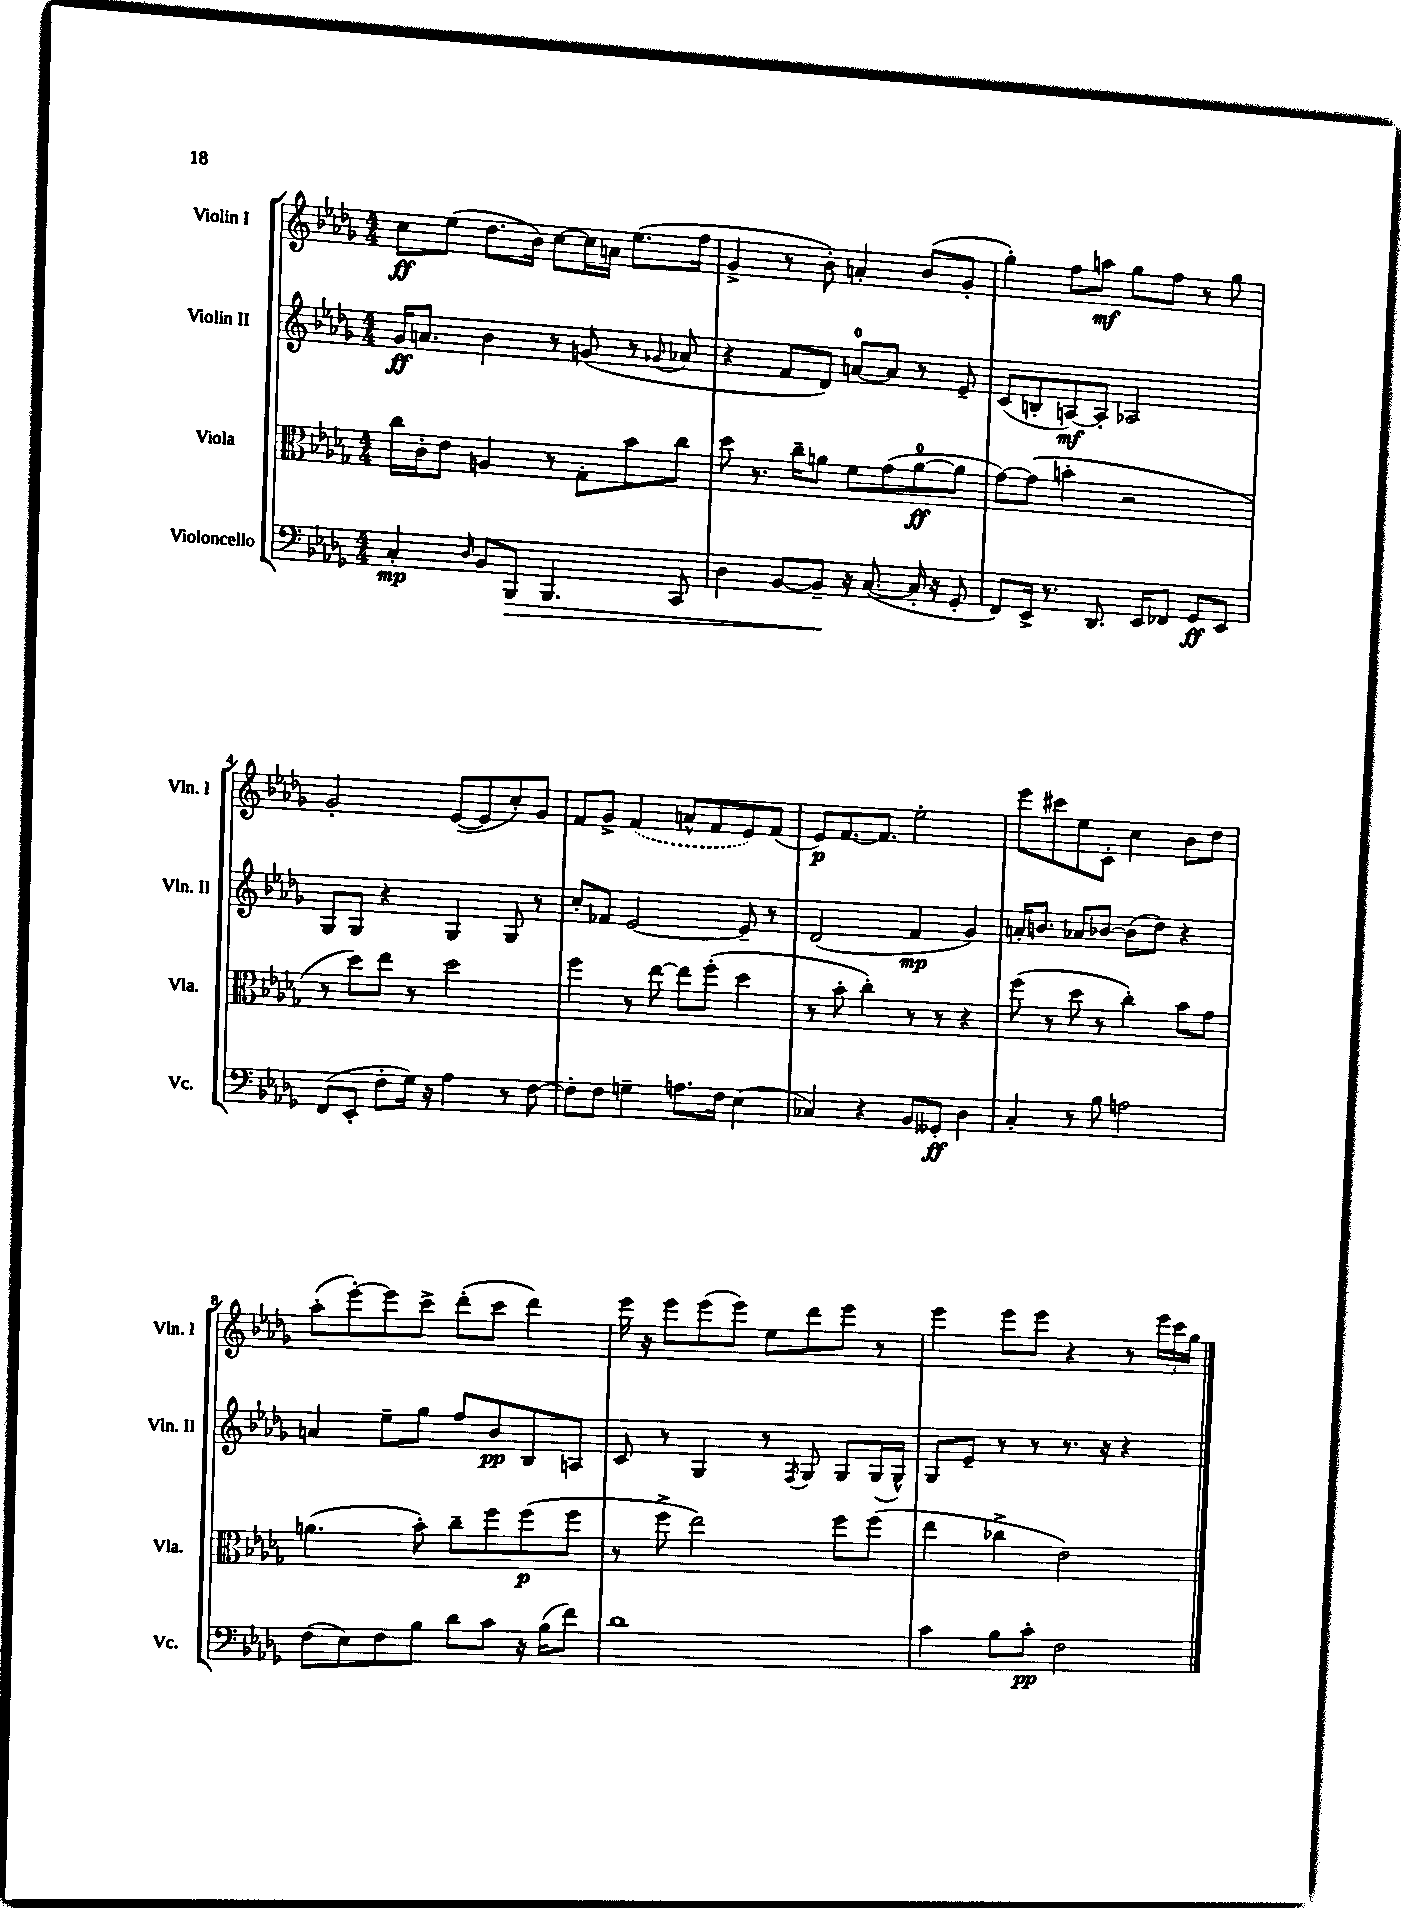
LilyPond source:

<<
\new StaffGroup <<
\new Staff = "s0" \with { instrumentName = "Violin I" shortInstrumentName = "Vln. I" } {
    \clef treble \key des \major \numericTimeSignature \time 4/4
    c''8\ff ees''8( des''8. bes'16) c''8~ c''16 a'16 ees''8.( f''16 |
    ges'4-> r8 bes'8-.) a'4-. bes'8( ges'8-. |
    ges''4-.) f''8 a''8\mf ges''8 f''8 r8 ges''8 |
    ges'2-. ees'8~( ees'8 c''8-.) ges'8 |
    f'8 ges'8-> \once \slurDashed f'4( a'8-^ f'8 ees'8) f'8( |
    ees'8\p) f'8.~ f'8. ees''2-. |
    ees'''8 cis'''8 ees''8 c'8-. c''4 bes'8 des''8 |
    aes''8-.( ees'''8~-.) ees'''8 c'''8-> des'''8-.( c'''8 des'''4) |
    ees'''16 r16 ees'''8 ees'''8( ees'''8) ees''8 des'''8 ees'''8 r8 |
    ees'''4 ees'''8 ees'''8 r4 r8 \tuplet 3/2 { ees'''16 c'''16 ges''16 } \bar "|." |
}
\new Staff = "s1" \with { instrumentName = "Violin II" shortInstrumentName = "Vln. II" } {
    \clef treble \key des \major \numericTimeSignature \time 4/4
    ges'16\ff a'8. bes'4 r8 g'8( r8 \appoggiatura { ges'8 } aes'8 |
    r4 f'8 des'8) a'8-0~ a'8 r8 ees'8-- |
    c'8( b8-. a8~\mf) a8-. aes2 |
    ges8 ges8 r4 ges4 ges8 r8 |
    c''8-. fes'8 ees'2~ ees'8-- r8 |
    des'2( f'4\mp ges'4) |
    a'16-. b'8. aes'8 bes'8~ bes'8( des''8) r4 |
    a'4 ees''8-- ges''8 f''8 bes'8\pp bes8 a8 |
    c'8 r8 ges4 r8 \acciaccatura { f8 } ges8 ges8 ges16( ges16-^) |
    ges8 ees'8-- r8 r8 r8. r16 r4 \bar "|." |
}
\new Staff = "s2" \with { instrumentName = "Viola" shortInstrumentName = "Vla." } {
    \clef alto \key des \major \numericTimeSignature \time 4/4
    c''16 c'16-. ees'8 a4 r8 ges8-. bes'8 c''8 |
    des''8 r8. c''16-- a'8 f'8 ges'8( a'8-0~\ff a'8 |
    ges'8~) ges'8( b'4-. r2 |
    r8 des''8) ees''8 r8 des''2 |
    f''4 r8 ees''8~ ees''8 f''8-.( des''4 |
    r8 bes'8-. c''4-.) r8 r8 r4 |
    f''8( r8 des''8 r8 c''4-.) bes'8 ges'8 |
    a'4.( bes'8-.) c''8-- f''8 f''8\p( f''8 |
    r8 f''8-> ees''2) f''8 f''8( |
    ees''4 ces''4-> ees'2) \bar "|." |
}
\new Staff = "s3" \with { instrumentName = "Violoncello" shortInstrumentName = "Vc." } {
    \clef bass \key des \major \numericTimeSignature \time 4/4
    c4-.\mp \grace { des16 } bes,8 bes,,8\> bes,,4. c,8 |
    des4 bes,8~ bes,8--\! r16 c8.~( c16-. r16 ges,8-. |
    f,8) ees,16-> r8. des,8. ees,16 fes,8 ges,8\ff ees,8 |
    f,8( ees,8-. f8-. ges16) r16 aes4 r8 f8~ |
    f8-. f8 g4-- a8. f16 ees4( |
    ces4) r4 bes,8 geses,8-.\ff des4 |
    c4-. r8 bes8 a2 |
    f8( ees8) f8 bes8 des'8 c'8 r16 bes16( f'8) |
    des'1 |
    c'4 bes8 c'8-.\pp f2 \bar "|." |
}
>>
>>
